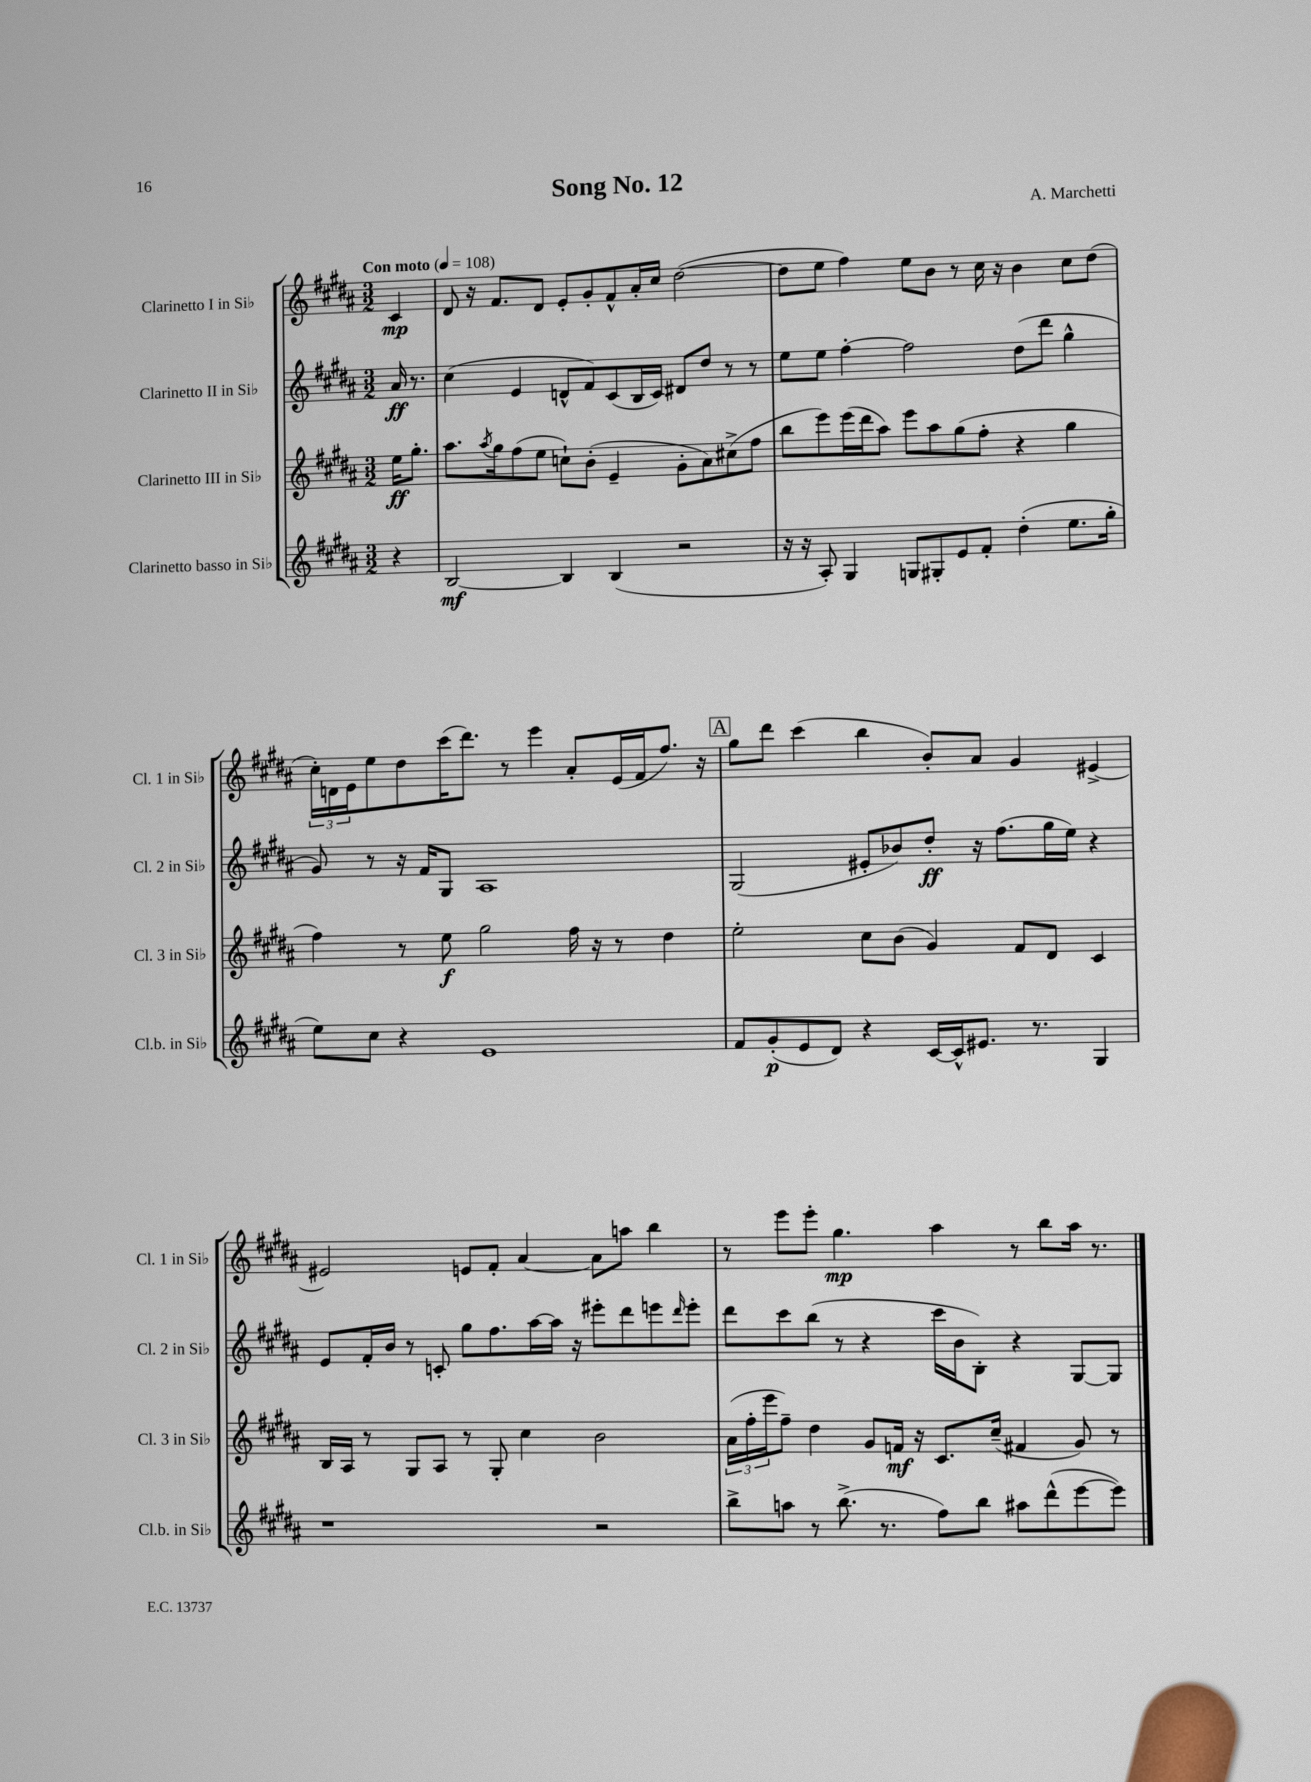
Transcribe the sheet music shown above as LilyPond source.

\header { title = "Song No. 12" composer = "A. Marchetti" }
<<
\new StaffGroup <<
\new Staff = "s0" \with { instrumentName = "Clarinetto I in Sib" shortInstrumentName = "Cl. 1 in Sib" } {
    \clef treble \key b \major \numericTimeSignature \time 3/2 \partial 4 \tempo "Con moto" 4 = 108
    cis'4\mp |
    dis'8 r16 fis'8. dis'8 e'8-. gis'8-. fis'8-^ ais'16-. cis''16 dis''2~( |
    dis''8 e''8 fis''4) e''8 b'8 r8 cis''16 r16 b'4 cis''8 dis''8( |
    \tuplet 3/2 { cis''16-.) d'16 e'16 } e''8 dis''8 cis'''16( dis'''8.) r8 e'''4 ais'8-. e'16( fis'16 fis''8.) r16 |
    \mark \markup { \box "A" } gis''8 dis'''8 cis'''4( b''4 b'8-.) ais'8 gis'4 eis'4~-> |
    eis'2 e'8 fis'8-. ais'4~ ais'8 a''8 b''4 |
    r8 e'''8 e'''8-. gis''4.\mp ais''4 r8 b''8 ais''16 r8. \bar "|." |
}
\new Staff = "s1" \with { instrumentName = "Clarinetto II in Sib" shortInstrumentName = "Cl. 2 in Sib" } {
    \clef treble \key b \major \numericTimeSignature \time 3/2 \partial 4
    ais'16\ff r8. |
    cis''4( e'4 d'8-^ fis'8) cis'8( b16 cis'16) dis'8 dis''8 r8 r8 |
    e''8 e''8 fis''4~-. fis''2 dis''8( dis'''8 gis''4-^ |
    gis'8) r8 r16 fis'16 gis8 ais1 |
    \mark \markup { \box "A" } gis2( eis'8-. bes'8) dis''8-.\ff r16 fis''8.( gis''16 e''16) r4 |
    e'8 fis'16-. b'16 r8 c'8-. gis''8 fis''8. ais''16~ ais''16 r16 eis'''8-. dis'''8 e'''8 \grace { dis'''16 } e'''8-. |
    dis'''8 cis'''8 b''8( r8 r4 cis'''16 b'16 b8-.) r4 gis8~ gis8 \bar "|." |
}
\new Staff = "s2" \with { instrumentName = "Clarinetto III in Sib" shortInstrumentName = "Cl. 3 in Sib" } {
    \clef treble \key b \major \numericTimeSignature \time 3/2 \partial 4
    e''16\ff gis''8.-. |
    ais''8. \acciaccatura { ais''8 } gis''16 fis''8( e''8 c''8-!) b'8-.( e'4-- gis'8-. ais'8) cis''8->( fis''8 |
    b''8 e'''8) e'''16( dis'''16 ais''8) e'''8 ais''8 gis''8( fis''8-. r4 gis''4 |
    fis''4) r8 e''8\f gis''2 fis''16 r16 r8 dis''4 |
    \mark \markup { \box "A" } e''2-. cis''8 b'8( gis'4) fis'8 dis'8 cis'4 |
    b16 ais16 r8 gis8 ais8 r8 gis8-. cis''4 b'2 |
    \tuplet 3/2 { ais'16( fis''16-. e'''16 } fis''8--) dis''4 gis'8 f'16\mf r16 cis'8. cis''16--( fis'4 gis'8) r8 \bar "|." |
}
\new Staff = "s3" \with { instrumentName = "Clarinetto basso in Sib" shortInstrumentName = "Cl.b. in Sib" } {
    \clef treble \key b \major \numericTimeSignature \time 3/2 \partial 4
    r4 |
    b2~\mf b4 b4( r2 |
    r16 r16 ais8-.) gis4 g8 gis8-. e'8 fis'8-. dis''4-.( e''8. gis''16-. |
    e''8) cis''8 r4 e'1 |
    \mark \markup { \box "A" } fis'8 gis'8-.\p( e'8 dis'8) r4 cis'16~ cis'16-^ eis'8. r8. gis4 |
    r1 r2 |
    b''8-> a''8 r8 b''8.->( r8. fis''8) b''8 ais''8 dis'''8-^( e'''8~ e'''8) \bar "|." |
}
>>
>>
\layout { \context { \Score \remove "Bar_number_engraver" } }
